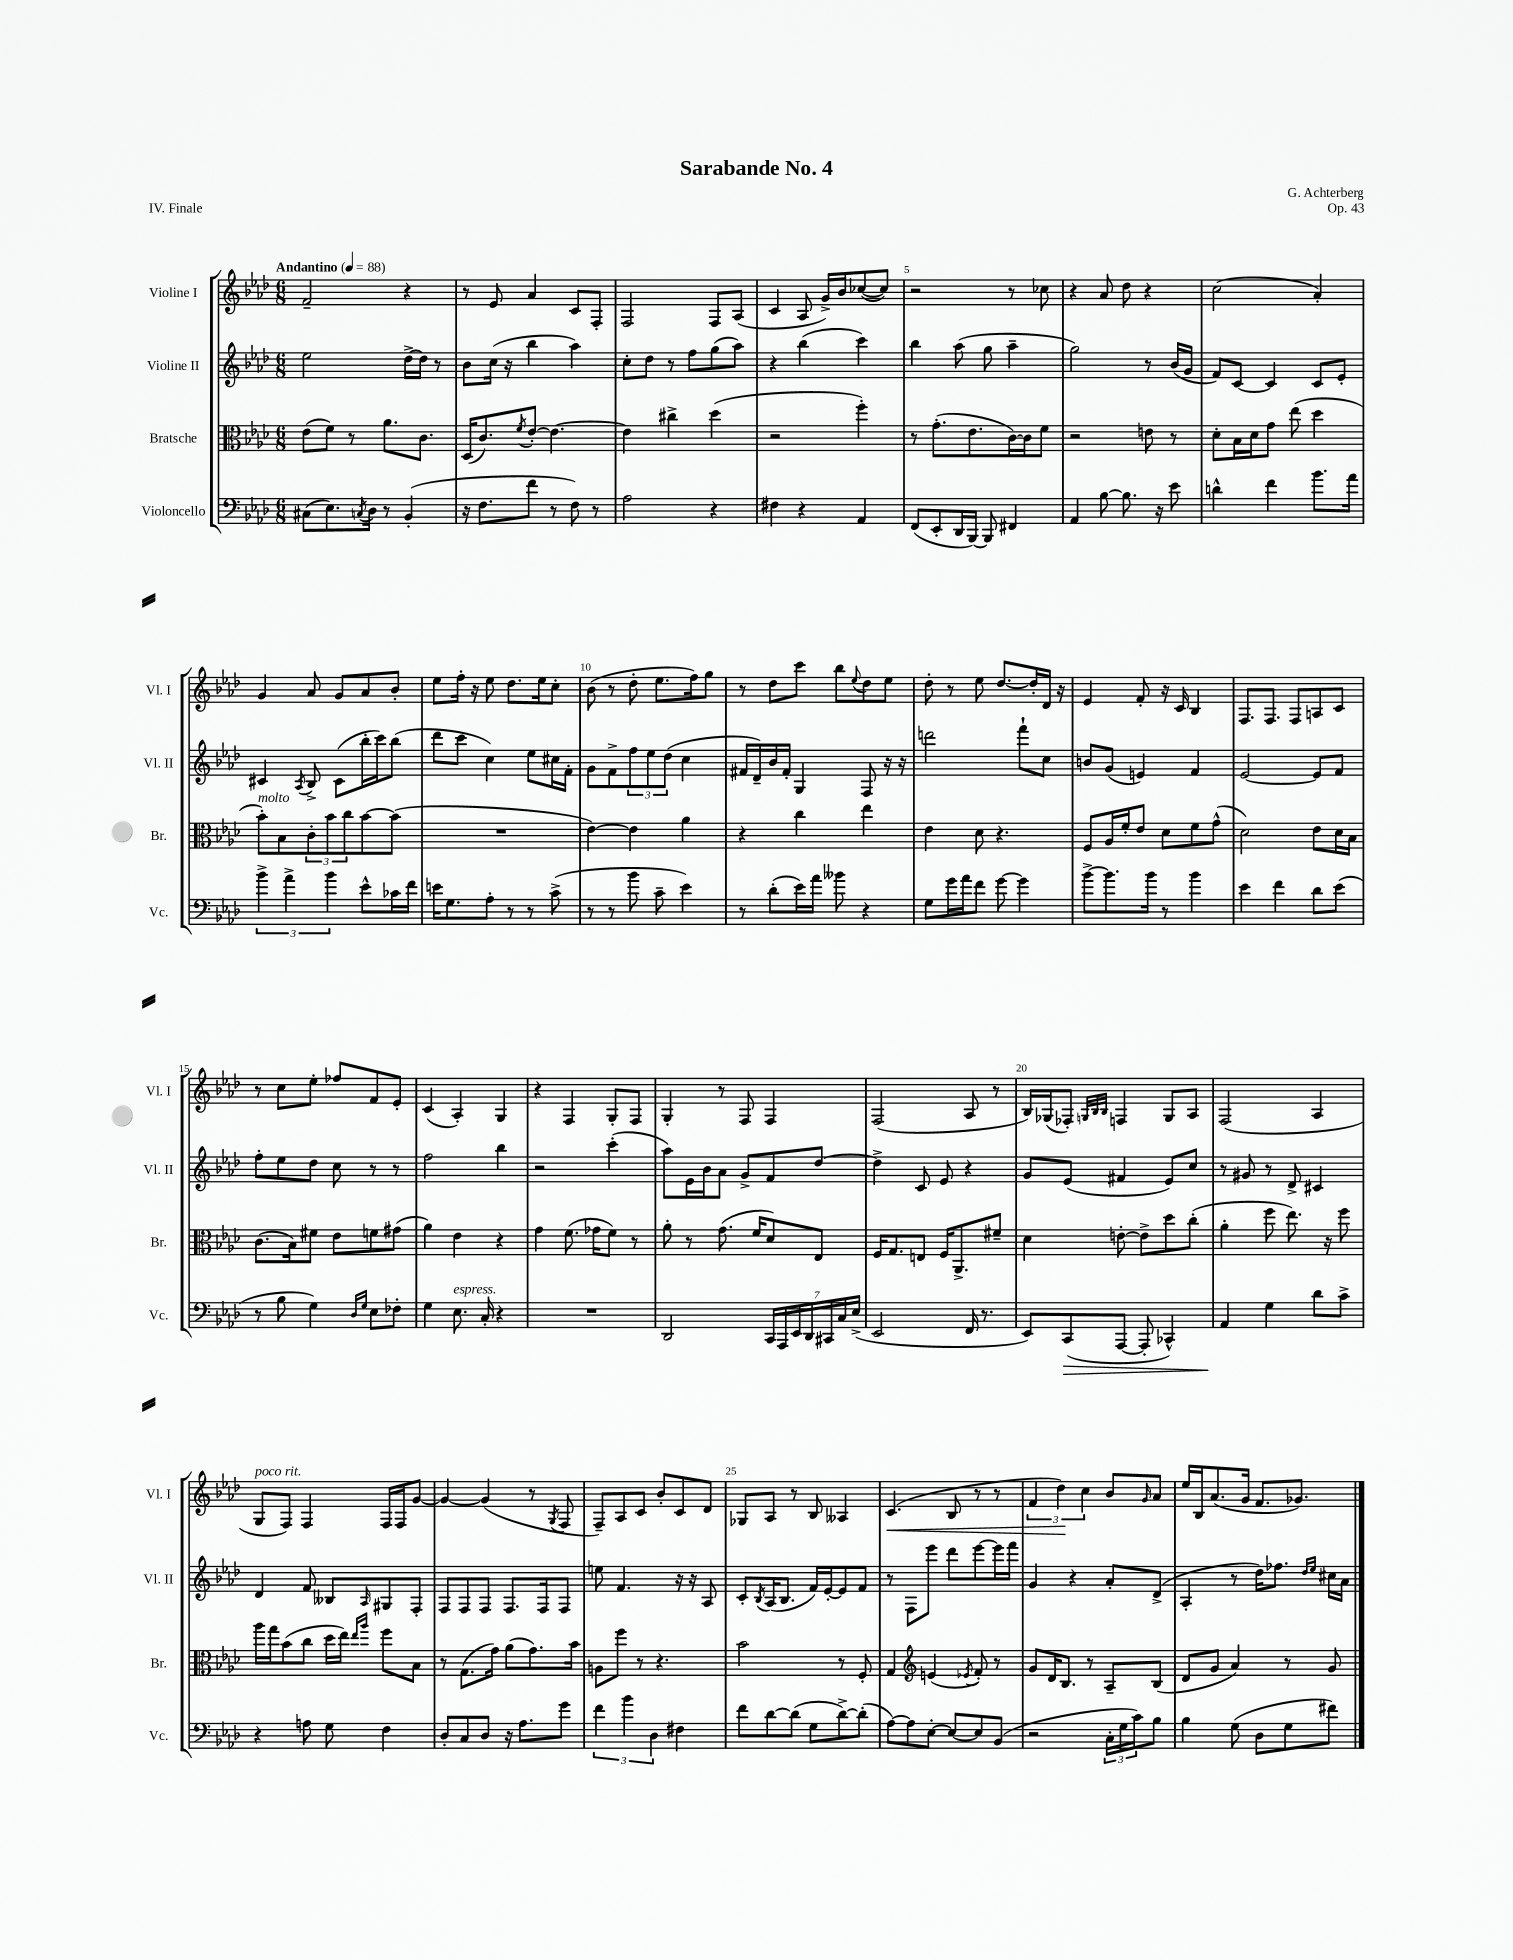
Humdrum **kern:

**kern	**dynam	**kern	**kern	**kern	**dynam
*part4	*part4	*part3	*part2	*part1	*part1
*staff4	*staff4	*staff3	*staff2	*staff1	*staff1
*I"Violoncello	*	*I"Bratsche	*I"Violine II	*I"Violine I	*
*I'Vc.	*	*I'Br.	*I'Vl. II	*I'Vl. I	*
*clefF4	*	*clefC3	*clefG2	*clefG2	*
*k[b-e-a-d-]	*	*k[b-e-a-d-]	*k[b-e-a-d-]	*k[b-e-a-d-]	*
*M6/8	*	*M6/8	*M6/8	*M6/8	*
*MM88	*	*MM88	*MM88	*MM88	*
=1	=1	=1	=1	=1	=1
!	!	!	!	!LO:TX:a:B:t=Andantino	!
(8C#X\L	.	(8e-\L	2ee-\	2f~/	.
8.E-\)	.	8f\J)	.	.	.
.	.	8r	.	.	.
8qCn/	.	.	.	.	.
16D-\Jk	.	.	.	.	.
8r	.	8.a-\L	.	.	.
(4BB-'/	.	.	[16dd-^\LL	4r	.
.	.	8.c\J	16dd-\JJ]	.	.
.	.	.	8r	.	.
=2	=2	=2	=2	=2	=2
16r	.	(16D-/KL	8b-\L	8r	.
8.F\L	.	8.c/)	.	.	.
.	.	.	(16cc\Jk	8e-/	.
.	.	.	16r	.	.
.	.	8qf/	.	.	.
8f\J	.	[8e-'/J	4bb-\	4a-/	.
8r	.	4.e-\_	.	.	.
8F\)	.	.	4aa-\)	8c/L	.
8r	.	.	.	8F'/J	.
=3	=3	=3	=3	=3	=3
2A-\	.	4e-\]	8cc'\L	2F/	.
.	.	.	8dd-\J	.	.
.	.	4cc#X^\	8r	.	.
.	.	.	8ff\L	.	.
4r	.	(4dd-\	(8gg\	8F/L	.
.	.	.	8aa-\J)	(8A-/J	.
=4	=4	=4	=4	=4	=4
4F#X\	.	2r	4r	4c/	.
4r	.	.	(4bb-\	8A-/	.
.	.	.	.	16g^/LL)	.
.	.	.	.	16b-/J	.
4AA-/	.	4ff'\)	4ccc\)	([8cc-X/	.
.	.	.	.	8cc-/J])	.
=5	=5	=5	=5	=5	=5
(8FF/L	.	8r	4bb-\	2r	.
8EE-'/	.	(8.g'\L	.	.	.
16DD-/L	.	.	(8aa-\	.	.
[16BBB-/JJ)	.	8.e-\	.	.	.
8BBB-/]	.	.	8gg\	.	.
4FF#X/	.	[16c\L)	4aa-~\	8r	.
.	.	16c\J]	.	.	.
.	.	8f\J	.	8cc-X\	.
=6	=6	=6	=6	=6	=6
4AA-/	.	2r	2gg\)	4r	.
[8B-\	.	.	.	8a-/	.
8.B-\]	.	.	.	8dd-\	.
.	.	8en\	8r	4r	.
16r	.	.	.	.	.
8e-\	.	8r	(16b-/LL	.	.
.	.	.	16g/JJ	.	.
=7	=7	=7	=7	=7	=7
4dn^^\	.	8d-'\L	8f/L)	(2cc\	.
.	.	16B-\L	[8c/J	.	.
.	.	16d-\J	.	.	.
4f\	.	8g\J	4c/]	.	.
.	.	(8ee-\	.	.	.
8.b-\L	.	4dd-\	8c/L	4a-'/)	.
.	.	.	8e-'/J	.	.
16a-\Jk	.	.	.	.	.
!!LO:LB:g=z
=8	=8	=8	=8	=8	=8
!	!	!LO:TX:a:i:t=molto	!	!	!
6b-^\	.	8b-'\L)	4c#X/	4g/	.
.	.	8B-\	.	.	.
6a-^\	.	.	.	.	.
.	.	.	8qA-/	.	.
.	.	12c'\	8B-^/	8a-/	.
6b-\	.	12b-\	.	.	.
.	.	.	(8c#\L	8g/L	.
.	.	12cc\	.	.	.
8e-^^\L	.	[8b-\	16bb-'\L	8a-/	.
.	.	.	16ccc\J)	.	.
16c-X\L	.	(8b-\J]	(8bb-\J	8b-'/J	.
16f\JJ	.	.	.	.	.
=9	=9	=9	=9	=9	=9
16en\KL	.	2.r	8ddd-\L	8ee-\L	.
8.G\	.	.	.	.	.
.	.	.	8ccc\J	16ff'\Jk	.
.	.	.	.	16r	.
8A-'\J	.	.	4cc\)	8ee-\	.
8r	.	.	.	8.dd-\L	.
8r	.	.	8ee-\L	.	.
.	.	.	.	16ee-\k	.
(8c^\	.	.	16cc#X\L	8cc'\J	.
.	.	.	16f'\JJ	.	.
=10	=10	=10	=10	=10	=10
8r	.	[4e-\)	8g\L	(8b-\	.
8r	.	.	8f^\	8r	.
8b-\	.	4e-\]	12ff\	8dd-'\	.
.	.	.	12ee-\	.	.
8c~\	.	.	.	8.ee-\L	.
.	.	.	(12dd-\J	.	.
4e-\)	.	4a-\	4cc\	.	.
.	.	.	.	16ff\k)	.
.	.	.	.	8gg\J	.
=11	=11	=11	=11	=11	=11
8r	.	4r	16f#X/LL	8r	.
.	.	.	16d-~/)	.	.
(8d-'\L	.	.	16b-/	8dd-\L	.
.	.	.	16f#'/JJ	.	.
16e-\L)	.	4cc\	4G/	8ccc\J	.
16a-\JJ	.	.	.	.	.
8b--X\	.	.	.	8bb-\L	.
.	.	.	.	8qqee-/	.
4r	.	4ee-\	8F/	8dd-\	.
.	.	.	16r	8ee-\J	.
.	.	.	16r	.	.
=12	=12	=12	=12	=12	=12
8G\L	.	4e-\	2dddn\	8dd-'\	.
16g\L	.	.	.	8r	.
16a-\J	.	.	.	.	.
8f\J	.	8d-\	.	8ee-\	.
[8g\	.	4.r	.	[8.dd-/L	.
4g\]	.	.	8fff`\L	.	.
.	.	.	.	16dd-'/L]	.
.	.	.	8cc\J	16d-/JJ	.
.	.	.	.	16r	.
=13	=13	=13	=13	=13	=13
[8b-^\L	.	8F/L	8bn/L	4e-/	.
8.b-\]	.	16A-/L	(8g/J	.	.
.	.	16f'/J	.	.	.
.	.	8e-/J	4en/)	8f'/	.
16b-\Jk	.	.	.	.	.
8r	.	8d-\L	.	16r	.
.	.	.	.	16c/	.
4b-\	.	8f\	4f/	4B-/	.
.	.	(8g^^\J	.	.	.
=14	=14	=14	=14	=14	=14
4e-\	.	2d-\)	[2e-/	8.F/L	.
.	.	.	.	8.F/J	.
4f\	.	.	.	.	.
.	.	.	.	8F/L	.
8d-\L	.	8e-\L	8e-/L]	8An/	.
(8e-\J	.	16d-\L	8f/J	8c/J	.
.	.	16B-\JJ	.	.	.
!!LO:LB:g=z
=15	=15	=15	=15	=15	=15
8r	.	(8.c\L	8ff'\L	8r	.
8B-\	.	.	8ee-\	8cc\L	.
.	.	16B-\k)	.	.	.
4G\)	.	8f#X\J	8dd-\J	8ee-'\J	.
.	.	8e-\L	8cc\	8ff-X/L	.
16qqD-/LL	.	.	.	.	.
16qqG/JJ	.	.	.	.	.
8E-\L	.	8fn\	8r	8f/	.
8F-X'\J	.	(8g#X\J	8r	8e-'/J	.
=16	=16	=16	=16	=16	=16
4G\	.	4a-\)	2ff\	(4c/	.
!LO:TX:a:i:t=espress.	!	!	!	!	!
8.E-\	.	4e-\	.	4A-'/)	.
16C'/	.	.	.	.	.
4r	.	4r	4bb-\	4G/	.
=17	=17	=17	=17	=17	=17
2.r	.	4g\	2r	4r	.
.	.	(8.f\	.	4F/	.
.	.	16g-X\KL	.	.	.
.	.	8f\J)	(4ccc'\	8G'/L	.
.	.	8r	.	8F/J	.
=18	=18	=18	=18	=18	=18
2DD-/	.	8a-'\	8aa-\L)	4G'/	.
.	.	8r	16e-\L	.	.
.	.	.	16b-\J	.	.
.	.	(8.g\	8a-\J	8r	.
.	.	.	8g^/L	8F/	.
.	.	16f/KL	.	.	.
28CC/LL	.	8d-/)	8f/	4F/	.
28AAA-/	.	.	.	.	.
28EE-/	.	.	.	.	.
28DD-/	.	.	.	.	.
.	.	8E-/J	[8dd-/J	.	.
28CC#X/	.	.	.	.	.
28C/	.	.	.	.	.
(28E-^/JJ	.	.	.	.	.
=19	=19	=19	=19	=19	=19
2EE-/	.	16F/KL	4dd-^\]	(2F/	.
.	.	8.G/	.	.	.
.	.	8En/J	8c/	.	.
.	.	16F/KL	8e-/	.	.
.	.	8.AA-^/	.	.	.
16FF/	.	.	4r	8A-/	.
8.r	.	.	.	.	.
.	.	8f#X~/J	.	8r	.
=20	=20	=20	=20	=20	=20
8EE-/L)	.	4d-\	8g/L	16B-/LL)	.
.	.	.	.	(16G-X/J	.
!	!LO:HP:b	!	!	!	!
(8CC/	>	.	(8e-/J	8F-X'/J)	.
.	.	.	.	32qqGn/LLL	.
.	.	.	.	32qqB-/	.
.	.	.	.	32qqB-/JJJ	.
[8AAA-/J	.	[8en'\	4f#X/	4Fn/	.
8AAA-'/]	.	8e^\L]	.	.	.
4CC-X^^/)	.	8dd-\	8e-/L)	8G/L	.
.	.	(8cc'\J	8cc/J	8A-/J	.
=21	=21	=21	=21	=21	=21
4AA-/	.	4a-'\	8r	(2F/	.
.	.	.	8g#X/	.	.
4G\	]	8ff\	8r	.	.
.	.	8.ee-\)	8d-^/	.	.
8d-\L	.	.	4c#X/	4A-/	.
.	.	16r	.	.	.
8c^\J	.	8ff\	.	.	.
!!LO:LB:g=z
=22	=22	=22	=22	=22	=22
!	!	!	!	!LO:TX:a:i:t=poco rit.	!
4r	.	16aa-\LL	4d-/	8G/L	.
.	.	16gg\J	.	.	.
.	.	(8b-\	.	8F/J)	.
8An\	.	8cc\J	8f/	4F/	.
8G\	.	16dd-\LL	8B--X/L	.	.
.	.	16ee-\JJ)	.	.	.
.	.	16qqee-/LL	.	.	.
.	.	16qqaa-/JJ	16qqA-/	.	.
4F\	.	8ff\L	8G#X/	16F/LL	.
.	.	.	.	16F/J	.
.	.	8B-\J	8F'/J	[8g/J	.
=23	=23	=23	=23	=23	=23
8D-'/L	.	8r	8F/L	4g/_	.
8C/	.	(8.G\L	8F/	.	.
8D-/J	.	.	8F/J	(4g/]	.
.	.	16g\Jk)	.	.	.
16r	.	(8a-\L	8.F/L	.	.
8.A-\L	.	.	.	.	.
.	.	8.g\)	.	8r	.
.	.	.	16F/k	.	.
.	.	.	.	8qG/	.
8g\J	.	.	8F/J	8F/	.
.	.	16b-\Jk	.	.	.
=24	=24	=24	=24	=24	=24
6f\	.	8An\L	8een\	8F~/L)	.
.	.	8ff\J	4.f/	8A-/	.
6b-\	.	.	.	.	.
.	.	8r	.	8c/J	.
6D-\	.	.	.	.	.
.	.	4.r	.	8b-'/L	.
4F#X\	.	.	16r	8c/	.
.	.	.	16r	.	.
.	.	.	8A-/	8d-/J	.
=25	=25	=25	=25	=25	=25
8f\L	.	2b-\	8c'/L	8G-X/L	.
.	.	.	8qB-/	.	.
[8d-\	.	.	(16A-/K	8A-/J	.
.	.	.	8.B-/J	.	.
(8d-\J]	.	.	.	8r	.
8G\L	.	.	16f/LL)	8B-/	.
.	.	.	[16e-'/J	.	.
[8d-^\)	.	8r	8e-/]	4A--X/	.
(8d-'\J]	.	8F'/	8f/J	.	.
=26	=26	=26	=26	=26	=26
!	!	!	!	!	!LO:HP:b
[8A-\L)	.	4G/	8r	(4.c/	<
8A-\]	.	.	8F\L	.	.
*	*	*clefG2	*	*	*
[8E-'\J	.	(4en/	8eee-\J	.	.
8E-/L_	.	.	8ddd-\L	8B-/	.
.	.	8qe-X/	.	.	.
8E-/]	.	8f'/)	[8eee-\	8r	.
(8BB-/J	.	8r	16eee-\L]	8r	.
.	.	.	16fff\JJ	.	.
=27	=27	=27	=27	=27	=27
2r	.	8g/L	4g/	6f/	.
.	.	16d-/K	.	.	.
.	.	.	.	6dd-\)	.
.	.	8.B-/J	.	.	.
.	.	.	4r	.	.
.	.	.	.	6cc\	[
.	.	8r	.	.	.
24C'\LL	.	8A-~/L	8a-'/L	8b-/L	.
24G\	.	.	.	.	.
24c\J)	.	.	.	.	.
.	.	.	.	16qqg/	.
8B-\J	.	(8B-/J	(8d-^/J	8a-/J	.
=28	=28	=28	=28	=28	=28
4B-\	.	8d-/L	4A-'/	16ee-/LL	.
.	.	.	.	16B-/J	.
.	.	8g/J	.	(8.a-/	.
(8G\	.	4a-/)	8r	.	.
.	.	.	.	16g/Jk	.
8D-\L	.	.	16dd-\KL)	8.f/L	.
.	.	.	8.ff-X\J	.	.
8G\	.	8r	.	.	.
.	.	.	.	8.g-X/J)	.
.	.	.	16qqdd-/LL	.	.
.	.	.	16qqee-/JJ	.	.
8f#X\J)	.	8g/	16cc#X\LL	.	.
.	.	.	16a-\JJ	.	.
==	==	==	==	==	==
*-	*-	*-	*-	*-	*-
